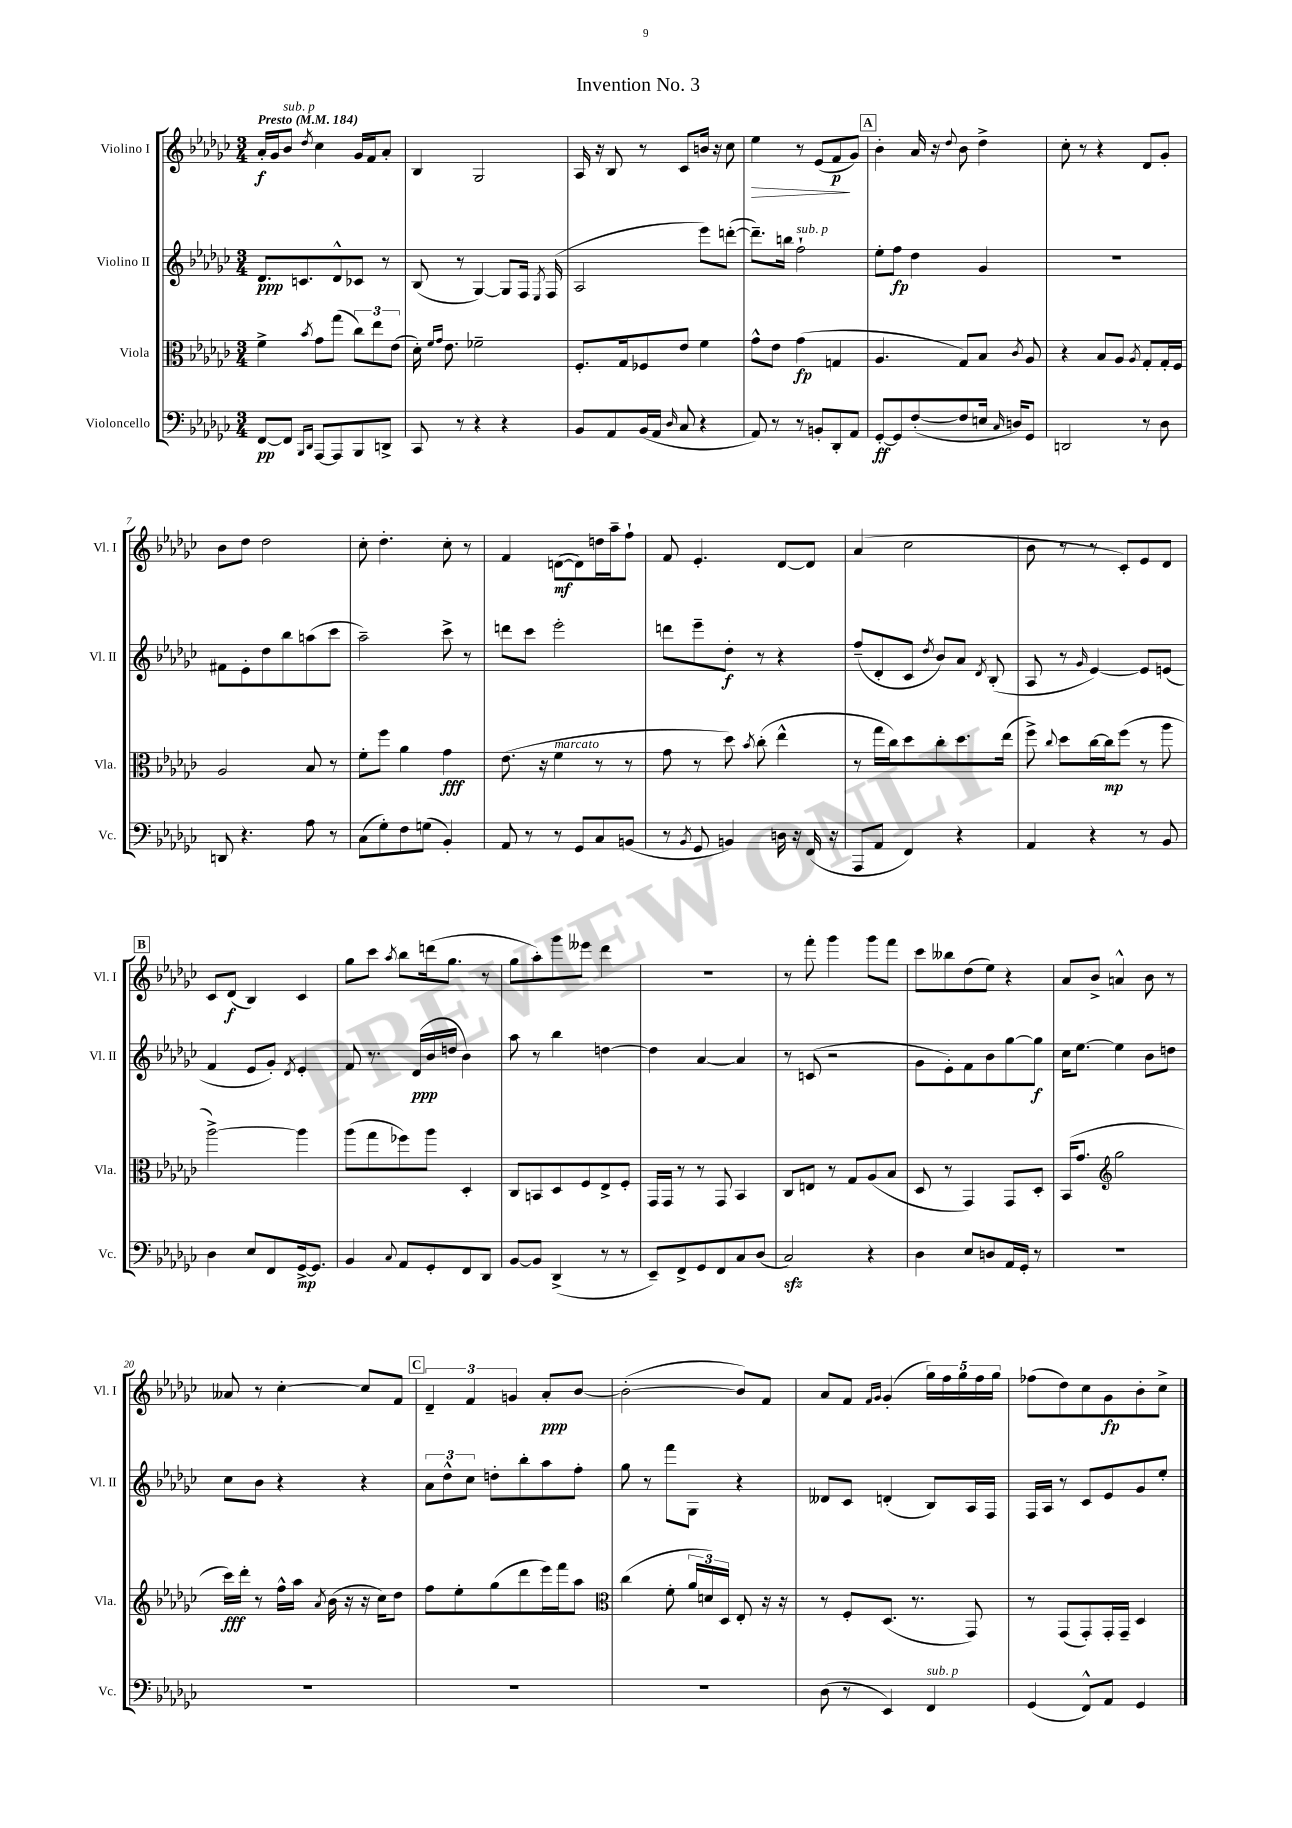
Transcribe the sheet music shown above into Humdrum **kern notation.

**kern	**kern	**kern	**kern
*staff4	*staff3	*staff2	*staff1
*clefF4	*clefC3	*clefG2	*clefG2
*k[b-e-a-d-g-c-]	*k[b-e-a-d-g-c-]	*k[b-e-a-d-g-c-]	*k[b-e-a-d-g-c-]
*M3/4	*M3/4	*M3/4	*M3/4
*MM184	*MM184	*MM184	*MM184
[8FF/L	4f^\	8.d-/L	16a-'/LL
.	.	.	16g-/J
8FF/]J	.	.	8b-/J
.	.	8.c/	.
16qqBBB-/LL	.	.	.
16qqDD-/JJ	8qb-/	.	8qdd-/
[8AAA-/L	8g-\L	.	4cc-\
8AAA-/]	(8gg-\J	8d-^^/	.
8BBB-/	12cc-\L)	8c-/J	16g-/LL
.	.	.	16f/J
.	12ee-\	.	.
8DD^/J	.	8r	8a-'/J
.	(12e-\J	.	.
=	=	=	=
8CC-/	16d-'\)	(8B-/	4B-/
.	16qqf/LL	.	.
.	16qqg-/JJ	.	.
.	8.e-\	.	.
8r	.	8r	.
4r	2f-~\	[4G-/)	2G-/
4r	.	8G-/]L	.
.	.	16F/Jk	.
.	.	8qE-/	.
.	.	(16F/	.
=	=	=	=
8BB-/L	8.F'/L	2A-/	16A-/
.	.	.	16r
8AA-/	.	.	8B-/
.	16G-/k	.	.
(16BB-/L	8F-/	.	8r
16AA-/JJ	.	.	.
16qqD-/	.	.	.
8C-/	8e-/J	.	8c-/L
4r	4f\	8eee-\L)	16b/Jk
.	.	.	16r
.	.	([8ddd'\J	8cc-\
=	=	=	=
8AA-/)	8g-^^\L	8.ddd~\]L)	4ee-\
8r	8e-\J	.	.
.	.	16bb\Jk	.
8r	(4g-\	2ff`\	8r
8BB'/L	.	.	(8e-/L
8DD-'/	4G/	.	8f/
8AA-/J	.	.	8g-/J)
=	=	=	=
[8GG-'/L	4.A-/	8ee-'\L	4b-'\
8GG-/]	.	8ff\J	.
([8F'/	.	4dd-\	16a-/
.	.	.	16r
.	.	.	8qqdd-/
8F/]	8G-/L)	.	8b-\
16E/Jk	8B-/J	4g-/	4dd-^\
16qqC-/	.	.	.
16D/LK)	.	.	.
.	8qc-/	.	.
8GG-/J	8A-/	.	.
=	=	=	=
2DD/	4r	2.r	8cc-'\
.	.	.	8r
.	8B-/L	.	4r
.	8A-/J	.	.
.	8qA-/	.	.
8r	8G-'/L	.	8d-/L
8D-\	16G-'/L	.	8g-'/J
.	16F/JJ	.	.
=	=	=	=
8DD/	2A-/	8f#\L	8b-\L
4.r	.	8e-'\	8dd-\J
.	.	8dd-\	2dd-\
.	.	8bb-\	.
8A-\	8B-/	(8aa\	.
8r	8r	8ccc-\J	.
=	=	=	=
(8C-\L	8f'\L	2aa-~\)	8cc-'\
8G-'\)	8ff\J	.	4.dd-'\
8F\	4a-\	.	.
(8G\J	.	.	.
4BB-'/)	4g-\	8ccc-^\	8cc-'\
.	.	8r	8r
=	=	=	=
8AA-/	(8.e-\	8ddd\L	4f/
8r	.	8ccc-\J	.
.	16r	.	.
8r	4f\	2eee-'\	([8d\L
8GG-/L	.	.	8d\])
8C-/	8r	.	16dd\L
.	.	.	16aa-~\J
(8BB/J	8r	.	8ff`\J
=	=	=	=
8r	8g-\	8ddd\L	8f/
8qBB-/	.	.	.
8GG-/	8r	8eee-~\	4.e-'/
4BB/)	8dd-\)	8dd-'\J	.
.	8qb-/	.	.
.	(8cc-'\	8r	.
16D\	4ee-^^\	4r	[8d-/L
16r	.	.	.
(16FF/	.	.	8d-/]J
16r	.	.	.
=	=	=	=
8AAA-/L	8r	(8ff~/L	(4a-/
8AA-/J	16gg-\LL	8d-'/	.
.	16cc-\J)	.	.
4FF/)	8dd-\	8c-/J	2cc-\
.	.	8qdd-/	.
.	8cc-'\	8b-/L)	.
4r	8.dd-\	8a-/J	.
.	.	8qd-/	.
.	.	(8B-'/	.
.	(16ee-\Jk	.	.
=	=	=	=
4AA-/	8ff^\)	8A-/	8b-\
.	8qqcc-/	.	.
.	8dd-\L	8r	8r
.	.	16qqg-/	.
4r	[16cc-\L	[4e-/)	8r
.	16cc-\]J	.	.
.	(8ff\J	.	8c-'/L)
8r	8r	8e-/]L	8e-/
8BB-/	8aa-\	(8e/J	8d-/J
=	=	=	=
4D-\	[2aa-^\)	4f/	8c-/L
.	.	.	(8d-/J
8E-/L	.	8e-/L	4B-/)
8FF/	.	8g-'/J)	.
.	.	8qd-/	.
[16GG-^/k	4aa-\]	4e-'/	4c-/
8.GG-/]J	.	.	.
=	=	=	=
4BB-/	(8aa-\L	8f/	8gg-\L
.	8gg-\	8.r	8ccc-\J
8qqC-/	.	.	8qaa-/
8AA-/L	8ff-\)	.	8bb-\L
.	.	(16d-/LL	.
8GG-'/	8aa-\J	16b-/	(16ddd\k
.	.	16dd/JJ	8.gg-\J
8FF/	4D-'/	4b-\)	.
8DD-/J	.	.	8r
=	=	=	=
[8BB-/L	8C-/L	8aa-\	8gg-\L
8BB-/]J	8BB/	8r	8aa-'\)
(4DD-^/	8D-/	4bb-\	8ggg-\
.	8F/	.	8eee--\J
8r	8E-^/	[4dd\	4ddd-\
8r	8F'/J	.	.
=	=	=	=
8EE-~/L)	16GG-/LL	4dd\]	2.r
.	16GG-/JJ	.	.
8FF^/	8r	.	.
8GG-/	8r	[4a-/	.
8FF/	8GG-/	.	.
8C-/	4BB-/	4a-/]	.
(8D-/J	.	.	.
=	=	=	=
2C-/)	8C-/L	8r	8r
.	8E/J	(8c/	8fff'\
.	8r	2r	4ggg-\
.	8G-/L	.	.
4r	(8A-/	.	8ggg-\L
.	8B-/J	.	8fff\J
=	=	=	=
4D-\	8D-/	8g-\L	8ccc-\L
.	8r	8e-'\)	8bb--\
8E-/L	4GG-/)	8f\	(8dd-\
8D/	.	8b-\	8ee-\J)
16AA-/L	8GG-/L	[8gg-\	4r
16GG-'/JJ	.	.	.
8r	8D-'/J	8gg-\]J	.
=	=	=	=
2.r	(16BB-/LK	16cc-\LK	8a-/L
.	8.g-/J	[8.ee-\J	.
.	.	.	8b-^/J
*	*clefG2	*	*
.	2gg-\	4ee-\]	4a^^/
.	.	8b-\L	8b-\
.	.	8dd\J	8r
=	=	=	=
2.r	16ccc-\LL)	8cc-\L	8a--/
.	16ddd-'\JJ	.	.
.	8r	8b-\J	8r
.	16ff^^\LL	4r	[4cc-'\
.	16aa-\JJ	.	.
.	8qa-/	.	.
.	(16b-\	.	.
.	16r	.	.
.	16r	4r	8cc-/]L
.	16cc-\LK)	.	.
.	8dd-\J	.	8f/J
=	=	=	=
2.r	8ff\L	12a-\L	6d-~/
.	.	12dd-^^\	.
.	8ee-'\	.	.
.	.	12cc-\J	6f/
.	(8gg-\	8dd'\L	.
.	.	.	6g/
.	8ddd-\	8bb-'\	.
.	16eee-\L)	8aa-\	8a-'/L
.	16fff\J	.	.
.	8aa-\J	8ff'\J	[8b-/J
=	=	=	=
*	*clefC3	*	*
2.r	(4cc-\	8gg-\	(2b-'\_
.	.	8r	.
.	8f'\	8fff\L	.
.	24a-/LL	8G-\J	.
.	24d/)	.	.
.	24D-/JJ	.	.
.	8E-'/	4r	8b-/]L)
.	16r	.	8f/J
.	16r	.	.
=	=	=	=
(8D-\	8r	8d--/L	8a-/L
8r	8F'/L	8c-/J	8f/J
.	.	.	16qqf/LL
.	.	.	16qqg-/JJ
4EE-/)	(8.D-/J	(4d'/	(4g-'/
.	8.r	.	.
4FF/	.	8B-/L)	20gg-\LL)
.	.	.	20ff\
.	.	.	20gg-\
.	8GG-/)	16A-/L	.
.	.	.	20ff\
.	.	16F/JJ	.
.	.	.	20gg-\JJ
=	=	=	=
(4GG-/	8r	16F/LL	(8ff-\L
.	.	16A-/JJ	.
.	(8GG-/L	8r	8dd-\)
8FF^^/L)	8GG-'/)	8c-/L	8cc-\
8AA-/J	16GG-'/L	8e-/	8g-\
.	16GG-~/JJ	.	.
4GG-/	4D-/	8g-/	8b-'\
.	.	8ee-'/J	8cc-^\J
==	==	==	==
*-	*-	*-	*-
